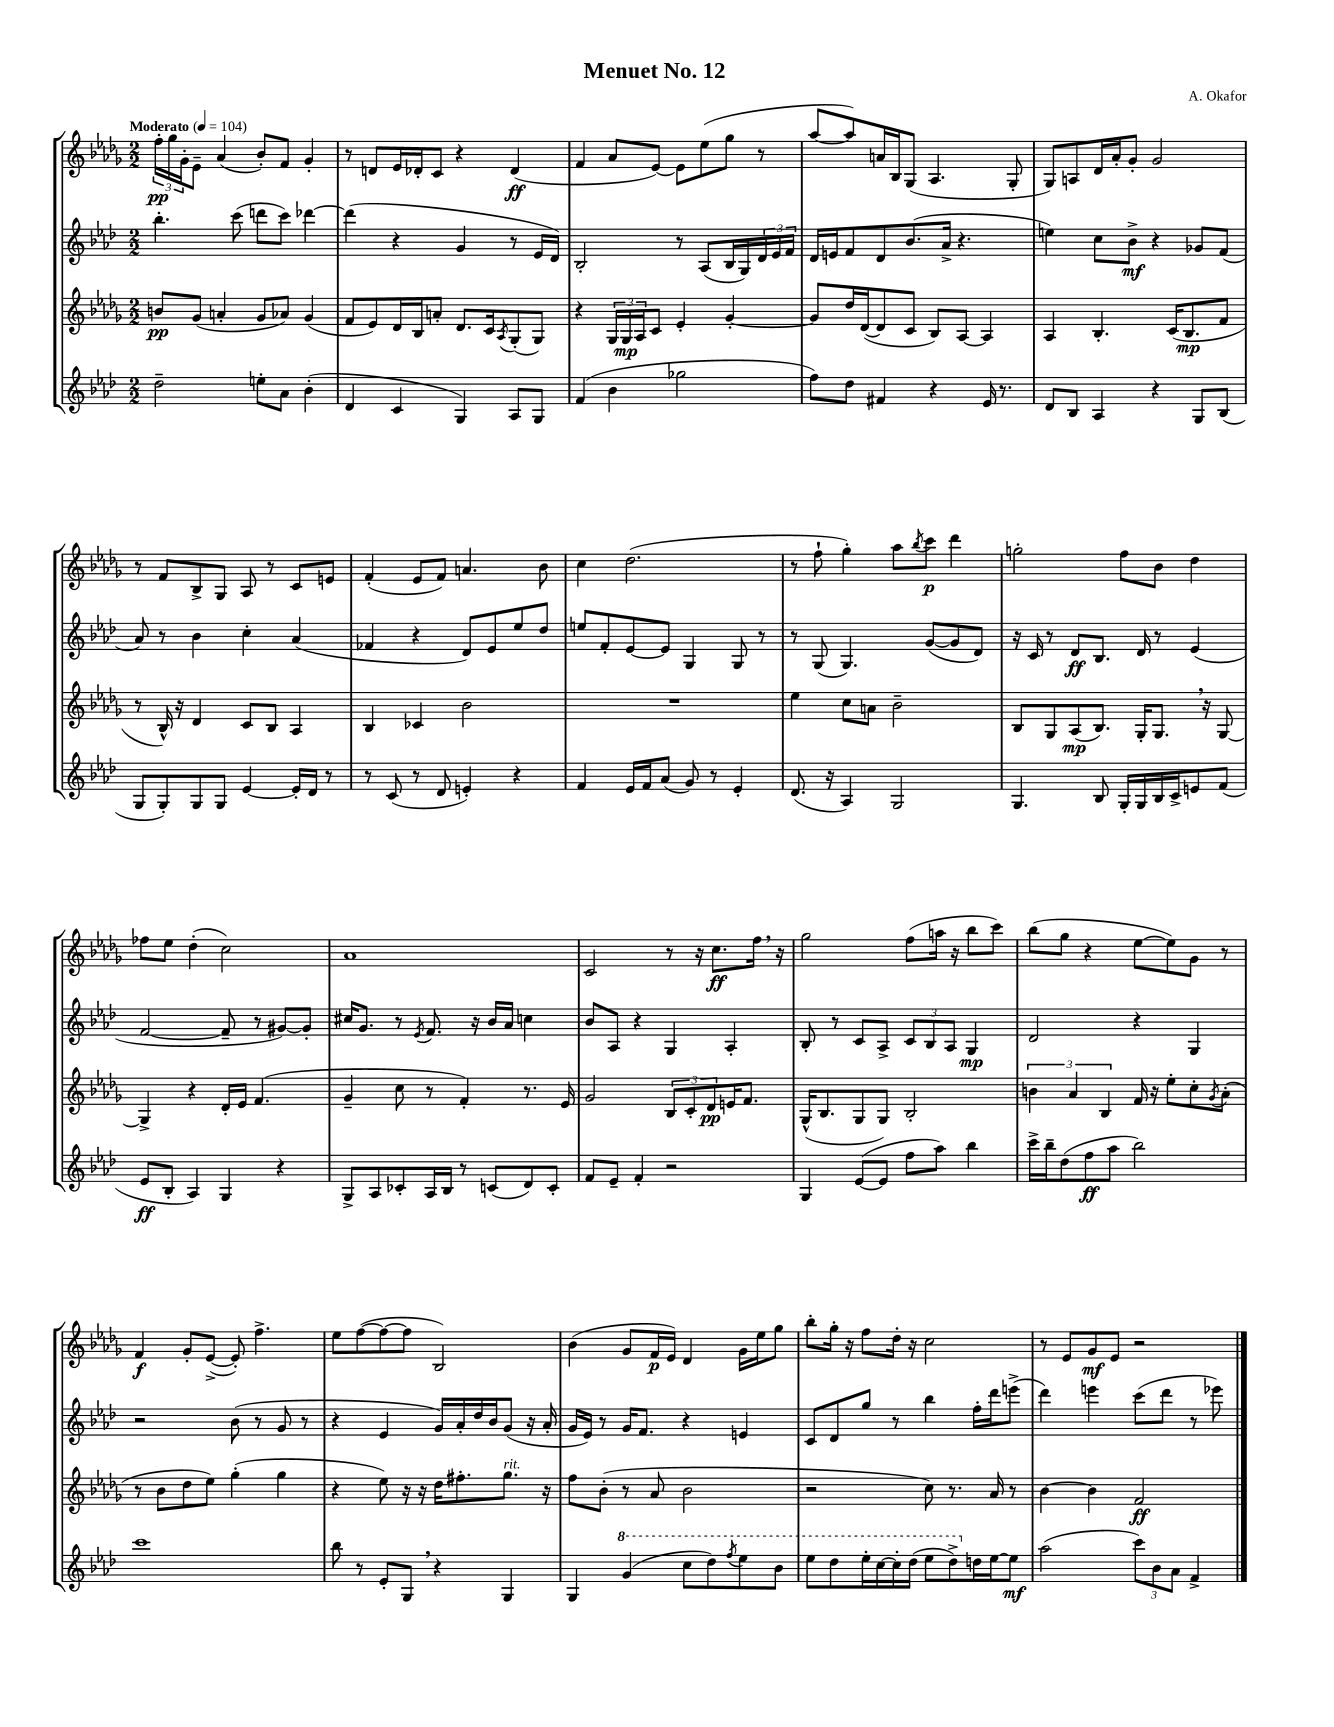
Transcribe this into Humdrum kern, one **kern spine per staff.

**kern	**kern	**kern	**kern
*staff4	*staff3	*staff2	*staff1
*clefG2	*clefG2	*clefG2	*clefG2
*k[b-e-a-d-]	*k[b-e-a-d-g-]	*k[b-e-a-d-]	*k[b-e-a-d-g-]
*M2/2	*M2/2	*M2/2	*M2/2
*MM104	*MM104	*MM104	*MM104
2dd-~	8b	4.bb-'	24ff'
.	.	.	24gg-
.	.	.	24g-'
.	(8g-	.	8e-~
.	4a'	.	(4a-
.	.	(8ccc	.
8ee'	8g-	8ddd	8b-')
8a-	8a-)	8ccc)	8f
(4b-'	(4g-	[4ddd-	4g-'
=	=	=	=
4d-	8f	(4ddd-]	8r
.	8e-)	.	8d
4c	16d-	4r	16e-
.	16B-	.	16d-'
.	8a'	.	8c
4G)	8.d-	4g	4r
.	16c	.	.
.	8qA-	.	.
8A-	(8G-'	8r	(4d-
8G	8G-)	16e-	.
.	.	16d-)	.
=	=	=	=
(4f	4r	2B-'	4f
4b-	24G-	.	8a-
.	24G-	.	.
.	24A-	.	.
.	8c	.	[8e-)
2gg-	4e-'	8r	8e-]
.	.	(8A-	(8ee-
.	[4g-'	16B-	8gg-
.	.	16G)	.
.	.	24d-	8r
.	.	24e-	.
.	.	24f	.
=	=	=	=
8ff)	8g-]	16d-	[8aa-
.	.	16e	.
8dd-	16dd-	8f	8aa-])
.	([16d-	.	.
4f#	8d-]	8d-	16a
.	.	.	16B-
.	8c	(8.b-	(8G-
4r	8B-)	.	4.A-
.	.	16a-^	.
.	[8A-	4.r	.
16e-	4A-]	.	.
8.r	.	.	.
.	.	.	8G-'
=	=	=	=
8d-	4A-	4ee)	8G-)
8B-	.	.	8A
4A-	4.B-'	8cc	16d-
.	.	.	16a-'
.	.	8b-^	8g-'
4r	.	4r	2g-
.	(16c	.	.
.	8.B-	.	.
8G	.	8g-	.
(8B-	8f	(8f	.
=	=	=	=
8G	8r	8a-)	8r
8G')	16B-^^)	8r	8f
.	16r	.	.
8G	4d-	4b-	8B-^
8G	.	.	8G-
[4e-	8c	4cc'	8A-
.	8B-	.	8r
16e-']	4A-	(4a-	8c
16d-	.	.	.
8r	.	.	8e
=	=	=	=
8r	4B-	4f-	(4f'
(8c	.	.	.
8r	4c-	4r	8e-
8d-	.	.	8f)
4e')	2b-	8d-)	4.a
.	.	8e-	.
4r	.	8ee-	.
.	.	8dd-	8b-
=	=	=	=
4f	1r	8ee	4cc
.	.	8f'	.
16e-	.	[8e-	(2.dd-
16f	.	.	.
(8a-	.	8e-]	.
8g)	.	4G	.
8r	.	.	.
4e-'	.	8G	.
.	.	8r	.
=	=	=	=
(8.d-	4ee-	8r	8r
.	.	(8G	8ff`
16r	.	.	.
4A-)	8cc	4.G)	4gg-')
.	8a	.	.
2G	2b-~	.	8aa-
.	.	.	8qbb-
.	.	([8g	8ccc
.	.	8g]	4ddd-
.	.	8d-)	.
=	=	=	=
4.G	8B-	16r	2gg'
.	.	16c	.
.	8G-	8r	.
.	(8A-	8d-	.
8B-	8.B-)	8.B-	.
16G'	.	.	8ff
16G	16G-'	16d-	.
16B-	8.G-	8r	8b-
16c^	.	.	.
8e	.	(4e-	4dd-
.	16r	.	.
(8f	[8G-	.	.
=	=	=	=
8e-	4G-^]	[2f	8ff-
8B-'	.	.	8ee-
4A-)	4r	.	(4dd-'
4G	16d-'	8f~]	2cc)
.	16e-	.	.
.	(4.f	8r	.
4r	.	[8g#)	.
.	.	8g#']	.
=	=	=	=
8G^	4g-~	16cc#	1a-
.	.	8.g	.
8A-	.	.	.
8c-'	8cc	8r	.
.	.	8qe-	.
16A-	8r	8.f	.
16B-	.	.	.
8r	4f')	.	.
.	.	16r	.
(8c	.	16b-	.
.	.	16a-	.
8d-)	8.r	4cc	.
8c'	.	.	.
.	16e-	.	.
=	=	=	=
8f	2g-	8b-	2c
8e-~	.	8A-	.
4f'	.	4r	.
2r	12B-	4G	8r
.	12c'	.	.
.	.	.	16r
.	12d-	.	.
.	.	.	8.cc
.	16e	4A-'	.
.	8.f	.	.
.	.	.	16ff
.	.	.	16r
=	=	=	=
4G	(16G-^^	8B-'	2gg-
.	8.B-	.	.
.	.	8r	.
([8e-	8G-	8c	.
8e-]	8G-)	8A-^	.
8ff	2B-'	12c	(8ff
.	.	12B-	.
8aa-)	.	.	16aa
.	.	12A-	.
.	.	.	16r
4bb-	.	4G	8bb-
.	.	.	8ccc)
=	=	=	=
16ccc^	6b	2d-	(8bb-
16bb-~	.	.	.
(8dd-	.	.	8gg-
.	6a-	.	.
8ff	.	.	4r
.	6B-	.	.
8aa-	.	.	.
2bb-)	16f	4r	[8ee-
.	16r	.	.
.	8ee-'	.	8ee-])
.	8cc'	4G	8g-
.	8qg-	.	.
.	(8a-'	.	8r
=	=	=	=
1ccc	8r	2r	4f
.	8b-	.	.
.	8dd-	.	8g-'
.	8ee-)	.	([8e-^
.	(4gg-'	(8b-	8e-'])
.	.	8r	4.ff^
.	4gg-	8g	.
.	.	8r	.
=	=	=	=
8bb-	4r	4r	8ee-
8r	.	.	([8ff
8e-'	8ee-)	4e-	8ff_
8G	16r	.	8ff]
.	16r	.	.
4r	16dd-	16g)	2B-)
.	8.ff#'	16a-'	.
.	.	16dd-	.
.	.	16b-	.
4G	8.gg-	(8g	.
.	.	16r	.
.	16r	16a-'	.
=	=	=	=
4G	8ff	16g	(4b-
.	.	16e-)	.
.	(8b-'	8r	.
(4gg	8r	16g	8g-
.	.	8.f	.
.	8a-	.	16f
.	.	.	16e-)
8ccc	2b-	4r	4d-
8ddd-)	.	.	.
8qfff	.	.	.
8eee-	.	4e	16g-
.	.	.	16ee-
8bb-	.	.	8gg-
=	=	=	=
8eee-	2r	8c	8bb-'
8ddd-	.	8d-	16gg-'
.	.	.	16r
16eee-'	.	8gg	8ff
[16ccc	.	.	.
16ccc']	.	8r	16dd-'
(16ddd-	.	.	16r
8eee-	8cc)	4bb-	2cc
8ddd-^)	8.r	.	.
16dd	.	16ff'	.
[16ee-	16a-	16ddd-	.
8ee-]	8r	(8eee^	.
=	=	=	=
(2aa-	[4b-	4ddd-)	8r
.	.	.	8e-
.	4b-]	4eee	8g-
.	.	.	8e-
12ccc)	2f	(8ccc	2r
12b-	.	.	.
.	.	8ddd-	.
12a-	.	.	.
4f^	.	8r	.
.	.	8eee-)	.
==	==	==	==
*-	*-	*-	*-
